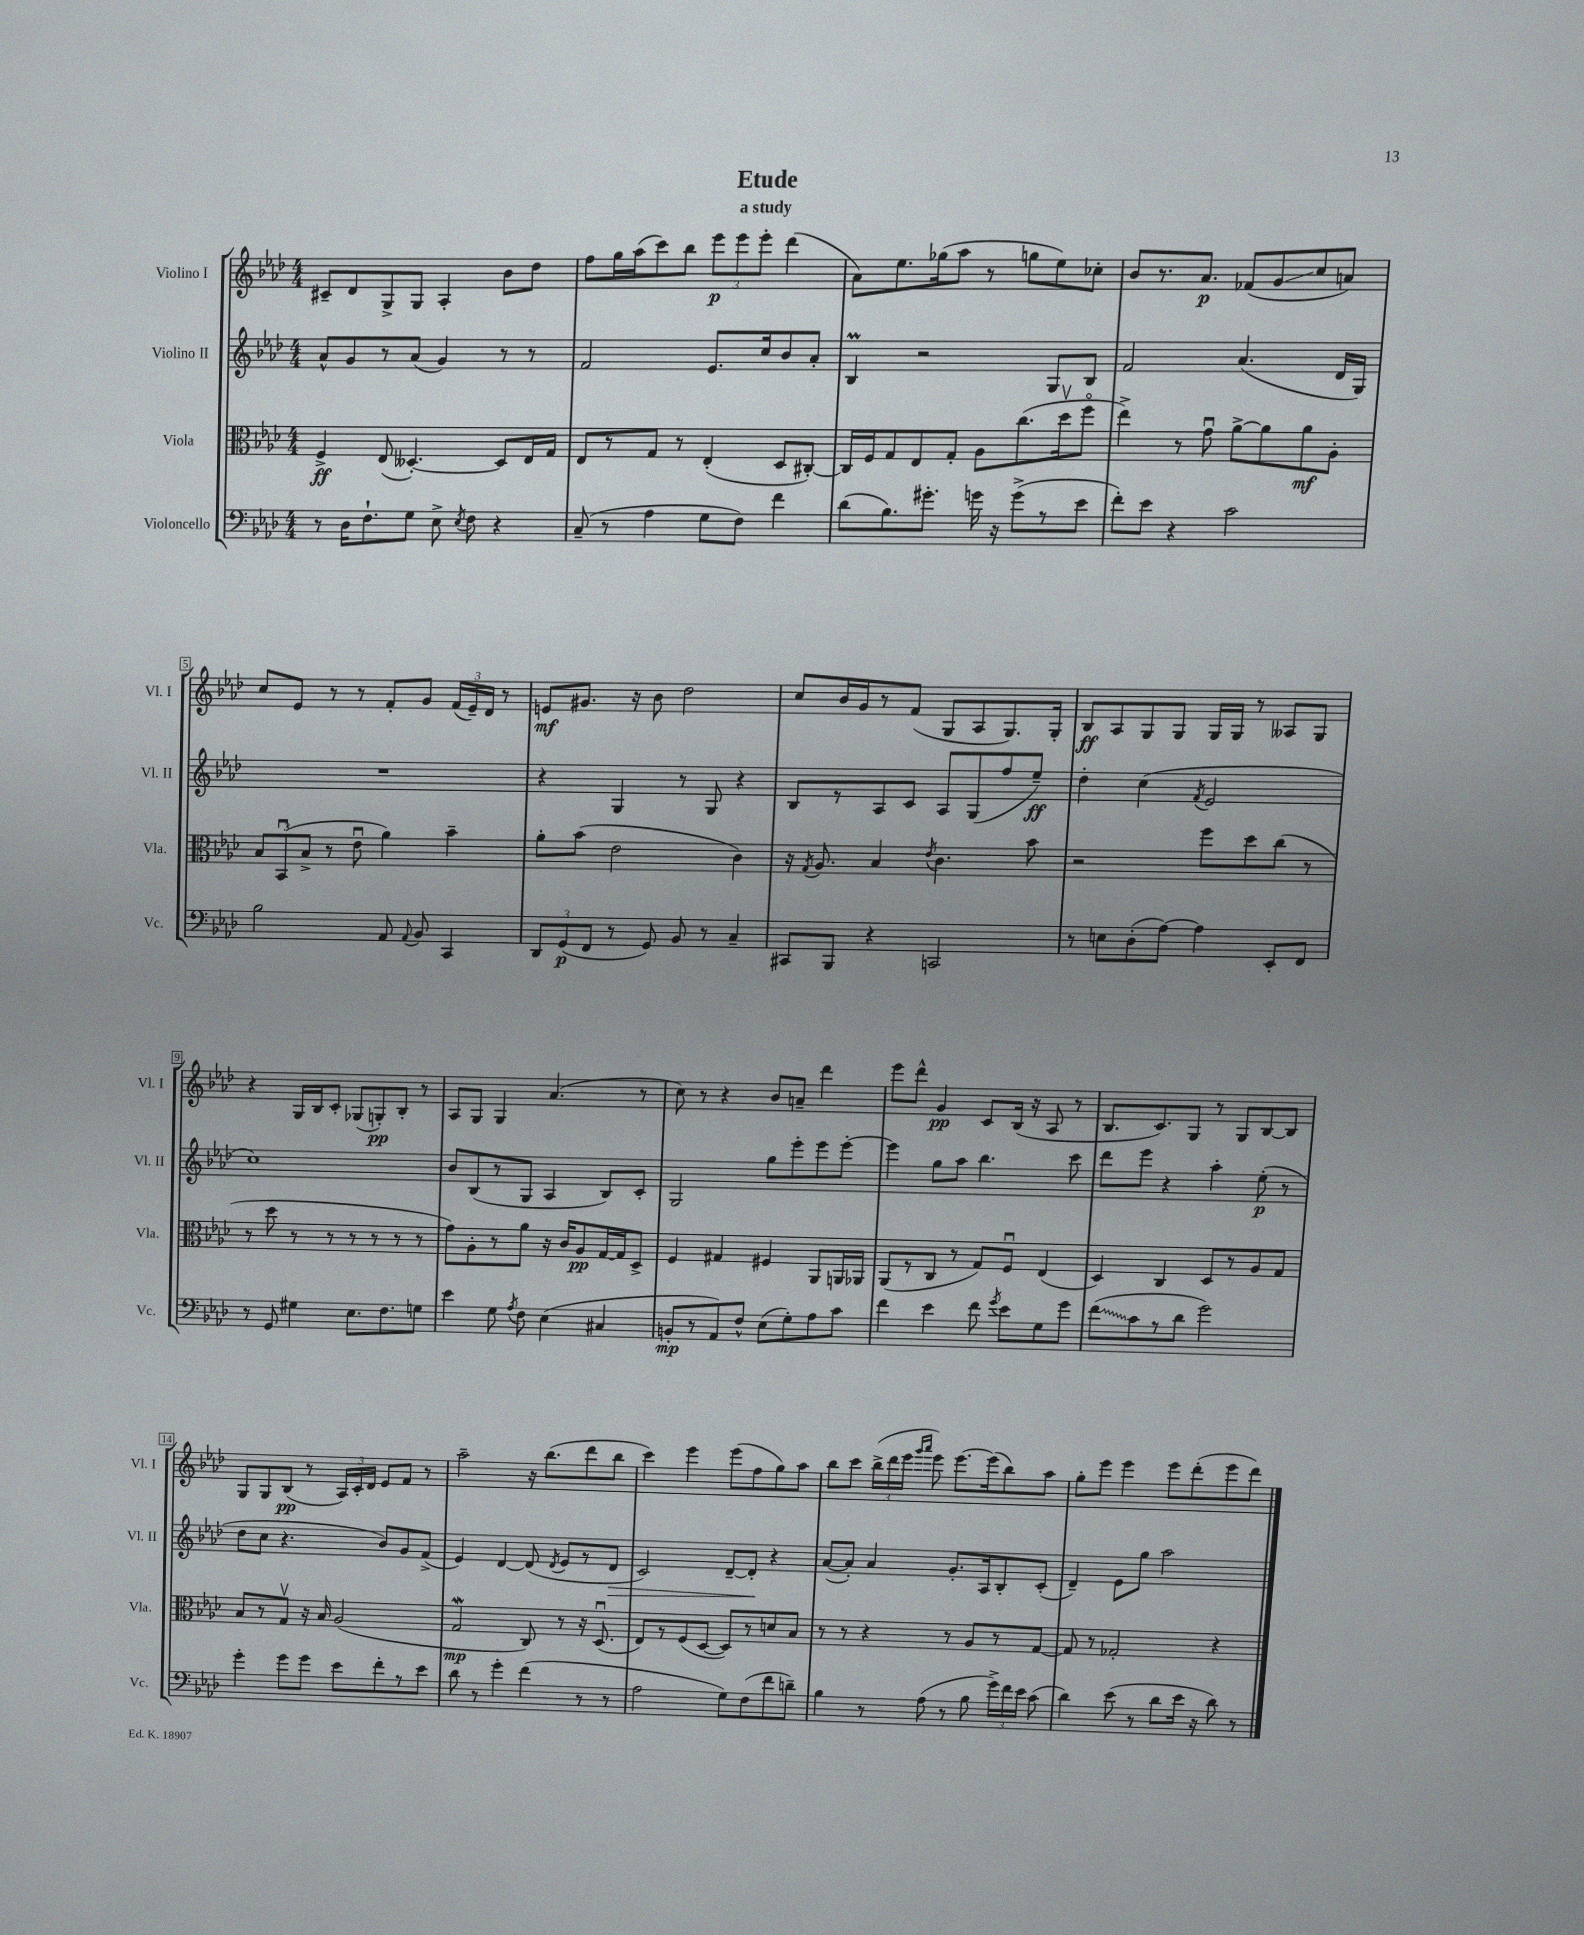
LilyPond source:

\header { title = "Etude" subtitle = "a study" }
<<
\new StaffGroup <<
\new Staff = "s0" \with { instrumentName = "Violino I" shortInstrumentName = "Vl. I" } {
    \clef treble \key aes \major \numericTimeSignature \time 4/4
    \autoBeamOff cis'8[-- des'8 g8-> g8] aes4-. bes'8[ des''8] |
    f''8[ g''16 aes''16( c'''8) bes''8] \tuplet 3/2 { ees'''8[\p ees'''8 ees'''8]-. } des'''4( |
    aes'8[) ees''8. ges''16( aes''8] r8 g''8[ ees''8) ces''8]-. |
    bes'8[ r8. aes'8.]\p fes'8[( g'8\glissando c''8 a'8]) |
    c''8[ ees'8] r8 r8 f'8[-. g'8] \tuplet 3/2 { f'16[( ees'16--) des'16] } r8 |
    e'8[\mf gis'8.] r16 bes'8 des''2 |
    c''8[ bes'16 g'16 r8 f'8]( g8[ aes8 g8.) g16]-. |
    bes8[\ff aes8 g8 g8] g16[ g16] r8 aeses8[ g8] |
    r4 g16[ bes16 c'8]-. ges8[( g8-.\pp) bes8]-. r8 |
    aes8[ g8] g4 aes'4.( r8 |
    c''8) r8 r4 bes'8[ a'8]-- des'''4 |
    ees'''8[ des'''8]-^ g'4\pp c'8[ bes16]( r16 aes8 r8 |
    bes8.[ c'8.) g8] r8 g8[ bes8~ bes8] |
    g8[ g8 bes8]\pp( r8 \tuplet 3/2 { aes16[) c'16-. des'16] } ees'8[ f'8] r8 |
    aes''2-- r16 bes''8.[( des'''8 bes''8] |
    c'''4) ees'''4 ees'''8[( f''8 g''8) aes''8] |
    bes''8[ c'''8] \tuplet 3/2 { bes''16[->( des'''16 ees'''16] } \grace { g'''16[ aes'''16] } ees'''8) ees'''8.[~ ees'''16( bes''8) aes''8] |
    g''8[-. ees'''8] ees'''4 ees'''8[ des'''8-.( ees'''8 des'''8]) \bar "|." |
}
\new Staff = "s1" \with { instrumentName = "Violino II" shortInstrumentName = "Vl. II" } {
    \clef treble \key aes \major \numericTimeSignature \time 4/4
    \autoBeamOff aes'8[-^ g'8 r8 aes'8]( g'4) r8 r8 |
    f'2 ees'8.[ c''16 bes'8 aes'8]-. |
    bes4\prall r2 g8[ bes8] |
    f'2 aes'4.( des'16[ g16]) |
    R1 |
    r4 g4 r8 g8 r4 |
    bes8[ r8 aes8 c'8] aes8[ g8( f''8 ees''8]--\ff) |
    des''4-. c''4( \acciaccatura { f'8 } ees'2 |
    c''1) |
    bes'8[ bes8( r8 g8] aes4 bes8[) c'8]-. |
    g2 g''8[ ees'''8-. ees'''8 ees'''8]~-. |
    ees'''4 g''8[ aes''8] bes''4. c'''8 |
    des'''8[ ees'''8] r4 aes''4-. ees''8-.\p( r8 |
    des''8[ c''8] r4. bes'8[) g'8 f'8]->( |
    ees'4) des'4~ des'8( \acciaccatura { des'8 } ees'8[ r8 des'8]\> |
    c'2) des'8[~-- des'8]-.\! r4 |
    aes'8[~( aes'8]-.) aes'4 g'8.[-. aes16 bes8-. c'8]-.( |
    des'4--) ees'8[ g''8] aes''2 \bar "|." |
}
\new Staff = "s2" \with { instrumentName = "Viola" shortInstrumentName = "Vla." } {
    \clef alto \key aes \major \numericTimeSignature \time 4/4
    \autoBeamOff f4->\ff ees8( deses4.~-.) deses8[ ees16 g16] |
    ees8[ r8 g8] r8 ees4-.( des8[ cis8]~-.) |
    cis16[ f16 g8 ees8 g8]-. aes8[ c''8.( des''16\upbow f''8]\flageolet |
    ees''4->) r8 g'8\downbow aes'8[~-> aes'8 aes'8\mf aes8]-. |
    \tuplet 3/2 { bes8[ bes,8\downbow( bes8]-> } r8 ees'8\downbow aes'4) bes'4-- |
    aes'8[-. bes'8]( ees'2 c'4) |
    r16 \acciaccatura { g8 } aes8. bes4 \acciaccatura { ees'8 } c'4. bes'8 |
    r2 f''8[ des''8 c''8]( r8 |
    r8 des''8 r8 r8 r8 r8 r8 r8 |
    g'8[) aes8-. r8 aes'8] r16 c'16[ aes8\pp g16~ g16 des8]-> |
    f4 gis4 fis4 aes,8[ a,16 aes,16] |
    aes,8[( r8 c8] r8 g8[) f8]\downbow ees4( |
    des4) c4 des8[ r8 aes8 g8] |
    bes8[ r8 g8]\upbow r16 bes16 aes2( |
    g2\mordent\mp c8) r8 r16 des8.\downbow( |
    ees8[) r8 f8( des8]~ des8[) r8 d'8 bes8] |
    r8 r8 r4 r8 aes8[ r8 g8]~ |
    g8 r8 ges2-. r4 \bar "|." |
}
\new Staff = "s3" \with { instrumentName = "Violoncello" shortInstrumentName = "Vc." } {
    \clef bass \key aes \major \numericTimeSignature \time 4/4
    \autoBeamOff r8 des16[ f8.-! g8] ees8-> \acciaccatura { ees8 } f8 r4 |
    c8--( r8 aes4 g8[ f8]) f'4 |
    des'8[( bes8.) gis'8.]-. g'16 r16 g'8[->( r8 ees'8] |
    f'8[-.) ees'8] r4 c'2 |
    bes2 aes,8 \appoggiatura { aes,8 } bes,8 c,4 |
    \tuplet 3/2 { des,8[ g,8\p( f,8] } r8 g,8) bes,8 r8 c4-- |
    cis,8[ bes,,8] r4 c,2 |
    r8 e8[ des8-.( aes8]~) aes4 ees,8[-. f,8] |
    r8 g,8 gis4 ees8.[ f8. g8] |
    ees'4 g8 \acciaccatura { aes8 } f8 ees4( cis4 |
    b,8[-.\mp r8 aes,8) f8]-^ ees8[( g8-.) aes8 c'8] |
    f'4 ees'4 f'8 \acciaccatura { g'8 } ees'8[ g8 g'8] |
    \once \override Glissando.style = #'zigzag f'8[\glissando( c'8 r8 des'8] g'2) |
    g'4-. g'8[ g'8] ees'8[ f'8-. r8 ees'8] |
    des'8 r8 g'4-. f'4( r8 r8 |
    aes2 g8[) f8( f'8 d'8]--) |
    bes4 r8 aes8( r8 bes8 \tuplet 3/2 { g'16[->) f'16 ees'16] } c'8( |
    des'4) ees'8( r8 des'8[ ees'16] r16 des'8) r8 \bar "|." |
}
>>
>>
\layout { \context { \Score \override BarNumber.stencil = #(make-stencil-boxer 0.1 0.3 ly:text-interface::print) } }
